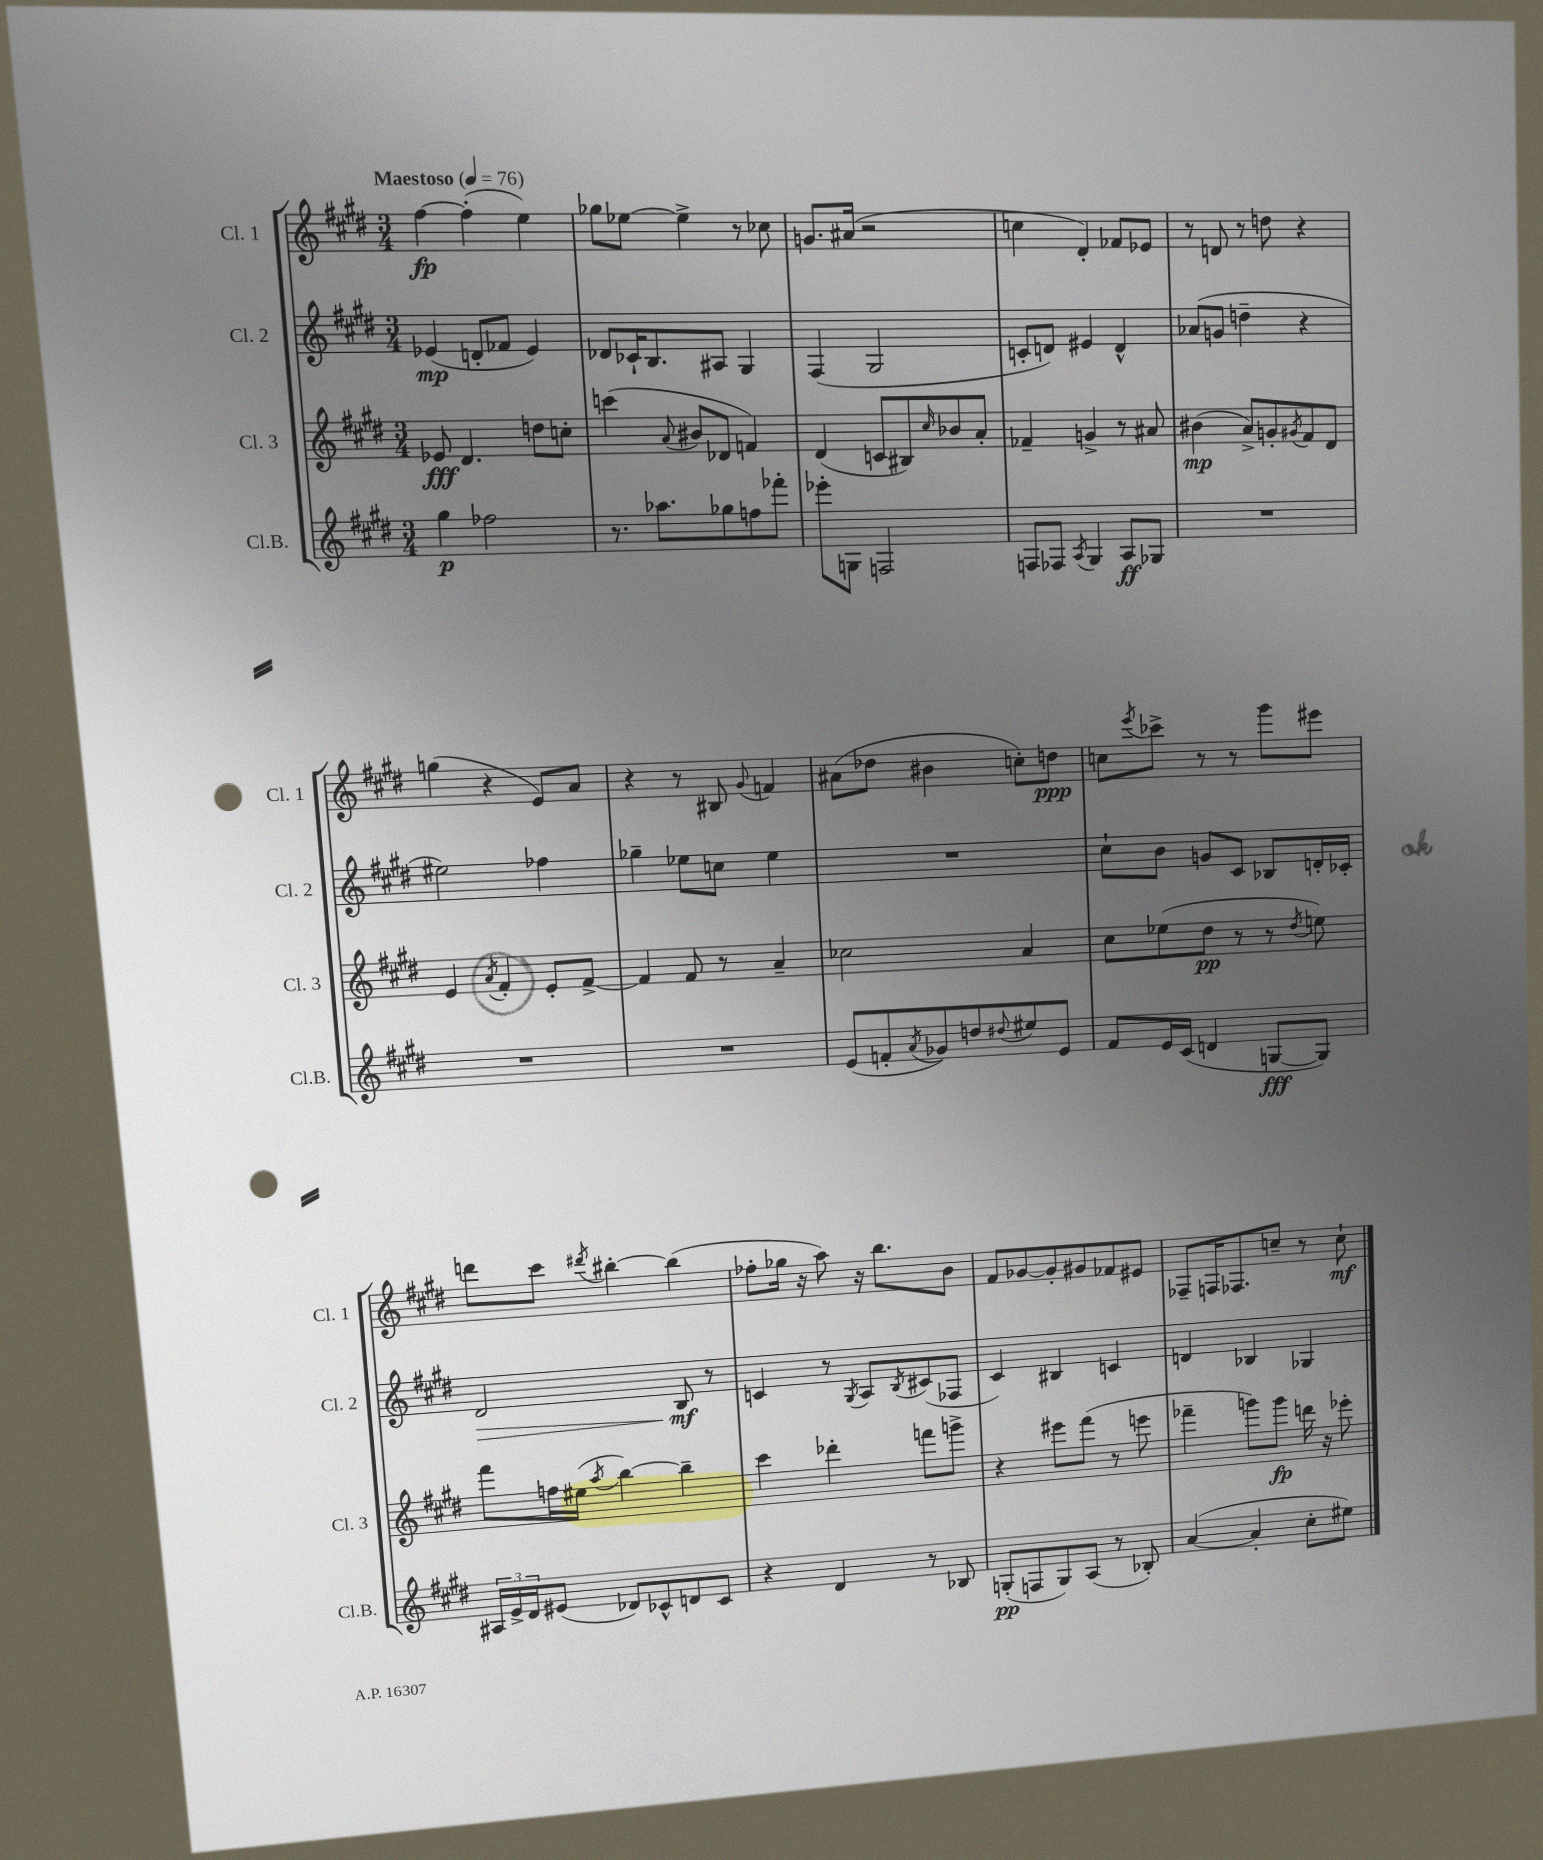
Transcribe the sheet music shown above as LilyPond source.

<<
\new StaffGroup <<
\new Staff = "s0" \with { instrumentName = "Cl. 1" shortInstrumentName = "Cl. 1" } {
    \clef treble \key e \major \numericTimeSignature \time 3/4 \tempo "Maestoso" 4 = 76
    fis''4~\fp fis''4-.( e''4) |
    ges''8 ees''8~ ees''4-> r8 ces''8 |
    g'8. ais'16( r2 |
    c''4 dis'4-.) fes'8 ees'8 |
    r8 d'8 r8 d''8 r4 |
    g''4( r4 e'8) a'8 |
    r4 r8 bis8 \appoggiatura { gis'8 } f'4 |
    ais'8( des''8 bis'4 c''8-.) d''8\ppp |
    c''8 \acciaccatura { e'''8 } ces'''8-> r8 r8 gis'''8 eis'''8 |
    d'''8 cis'''8 \acciaccatura { dis'''8 } bis''4~-. bis''4( |
    fes''8-. ges''16 r16 a''8) r16 b''8. b'8 |
    fis'8 ges'8~ ges'8-. gis'8 fes'8 eis'8 |
    fes8-- f16 fes8. c''8-- r8 c''8-!\mf \bar "|." |
}
\new Staff = "s1" \with { instrumentName = "Cl. 2" shortInstrumentName = "Cl. 2" } {
    \clef treble \key e \major \numericTimeSignature \time 3/4
    ees'4\mp( d'8-. fes'8 ees'4) |
    des'8 ces'16-! b8. ais8 gis4 |
    fis4( gis2 |
    c'8-. d'8) eis'4 d'4-^ |
    aes'8( g'8 d''4-- r4 |
    eis''2) fes''4 |
    ges''4-- ees''8 c''8 ees''4 |
    R2. |
    cis''8-! b'8 g'8 cis'8 bes8 d'16-. ces'16-. |
    dis'2\> b8\mf\! r8 |
    c'4 r8 \acciaccatura { gis8 } a8 \acciaccatura { b8 } cis'8( fes8 |
    cis'4) bis4 c'4 |
    d'4 bes4 ges4 \bar "|." |
}
\new Staff = "s2" \with { instrumentName = "Cl. 3" shortInstrumentName = "Cl. 3" } {
    \clef treble \key e \major \numericTimeSignature \time 3/4
    ees'8\fff dis'4. d''8 c''8-. |
    c'''4( \appoggiatura { a'8 } bis'8 des'8 f'4) |
    dis'4( c'8 bis8) \grace { cis''16 } bes'8 a'8-. |
    fes'4-- g'4-> r8 ais'8 |
    bis'4\mp( a'8->) g'8-. \acciaccatura { gis'8 } fis'8 dis'8 |
    e'4 \acciaccatura { a'8 } fis'4-. e'8-. fis'8~-> |
    fis'4 fis'8 r8 a'4-- |
    ces''2 a'4 |
    cis''8 ees''8( dis''8\pp r8 r8 \acciaccatura { dis''8 } e''8) |
    fis'''8 f''16 eis''16( \acciaccatura { a''8 } b''4~) b''4-- |
    cis'''4 des'''4-. f'''8 g'''8-> |
    r4 eis'''8 fis'''8( r8 e'''8 |
    fes'''4-- g'''8) g'''8\fp d'''16 r16 ees'''8-. \bar "|." |
}
\new Staff = "s3" \with { instrumentName = "Cl.B." shortInstrumentName = "Cl.B." } {
    \clef treble \key e \major \numericTimeSignature \time 3/4
    gis''4\p fes''2 |
    r8. aes''8. ges''8 f''8 fes'''8-. |
    ees'''8-. g8 f2 |
    f8 fes8 \acciaccatura { a8 } gis4 a8\ff ges8 |
    R2. |
    R2. |
    R2. |
    e'8( f'8-. \acciaccatura { a'8 } ges'8) d''8 \appoggiatura { dis''8 } eis''8 e'8 |
    fis'8 e'16 cis'16( d'4 g8~\fff g8) |
    \tuplet 3/2 { ais16 e'16-> dis'16 } eis'8( des'8) ces'8-^ d'8 ces'8 |
    r4 dis'4 r8 bes8 |
    g8-.\pp( f8 g8) a8( r8 bes8-.) |
    a'4~( a'4-. cis''8-. eis''8) \bar "|." |
}
>>
>>
\layout { \context { \Score \remove "Bar_number_engraver" } }
